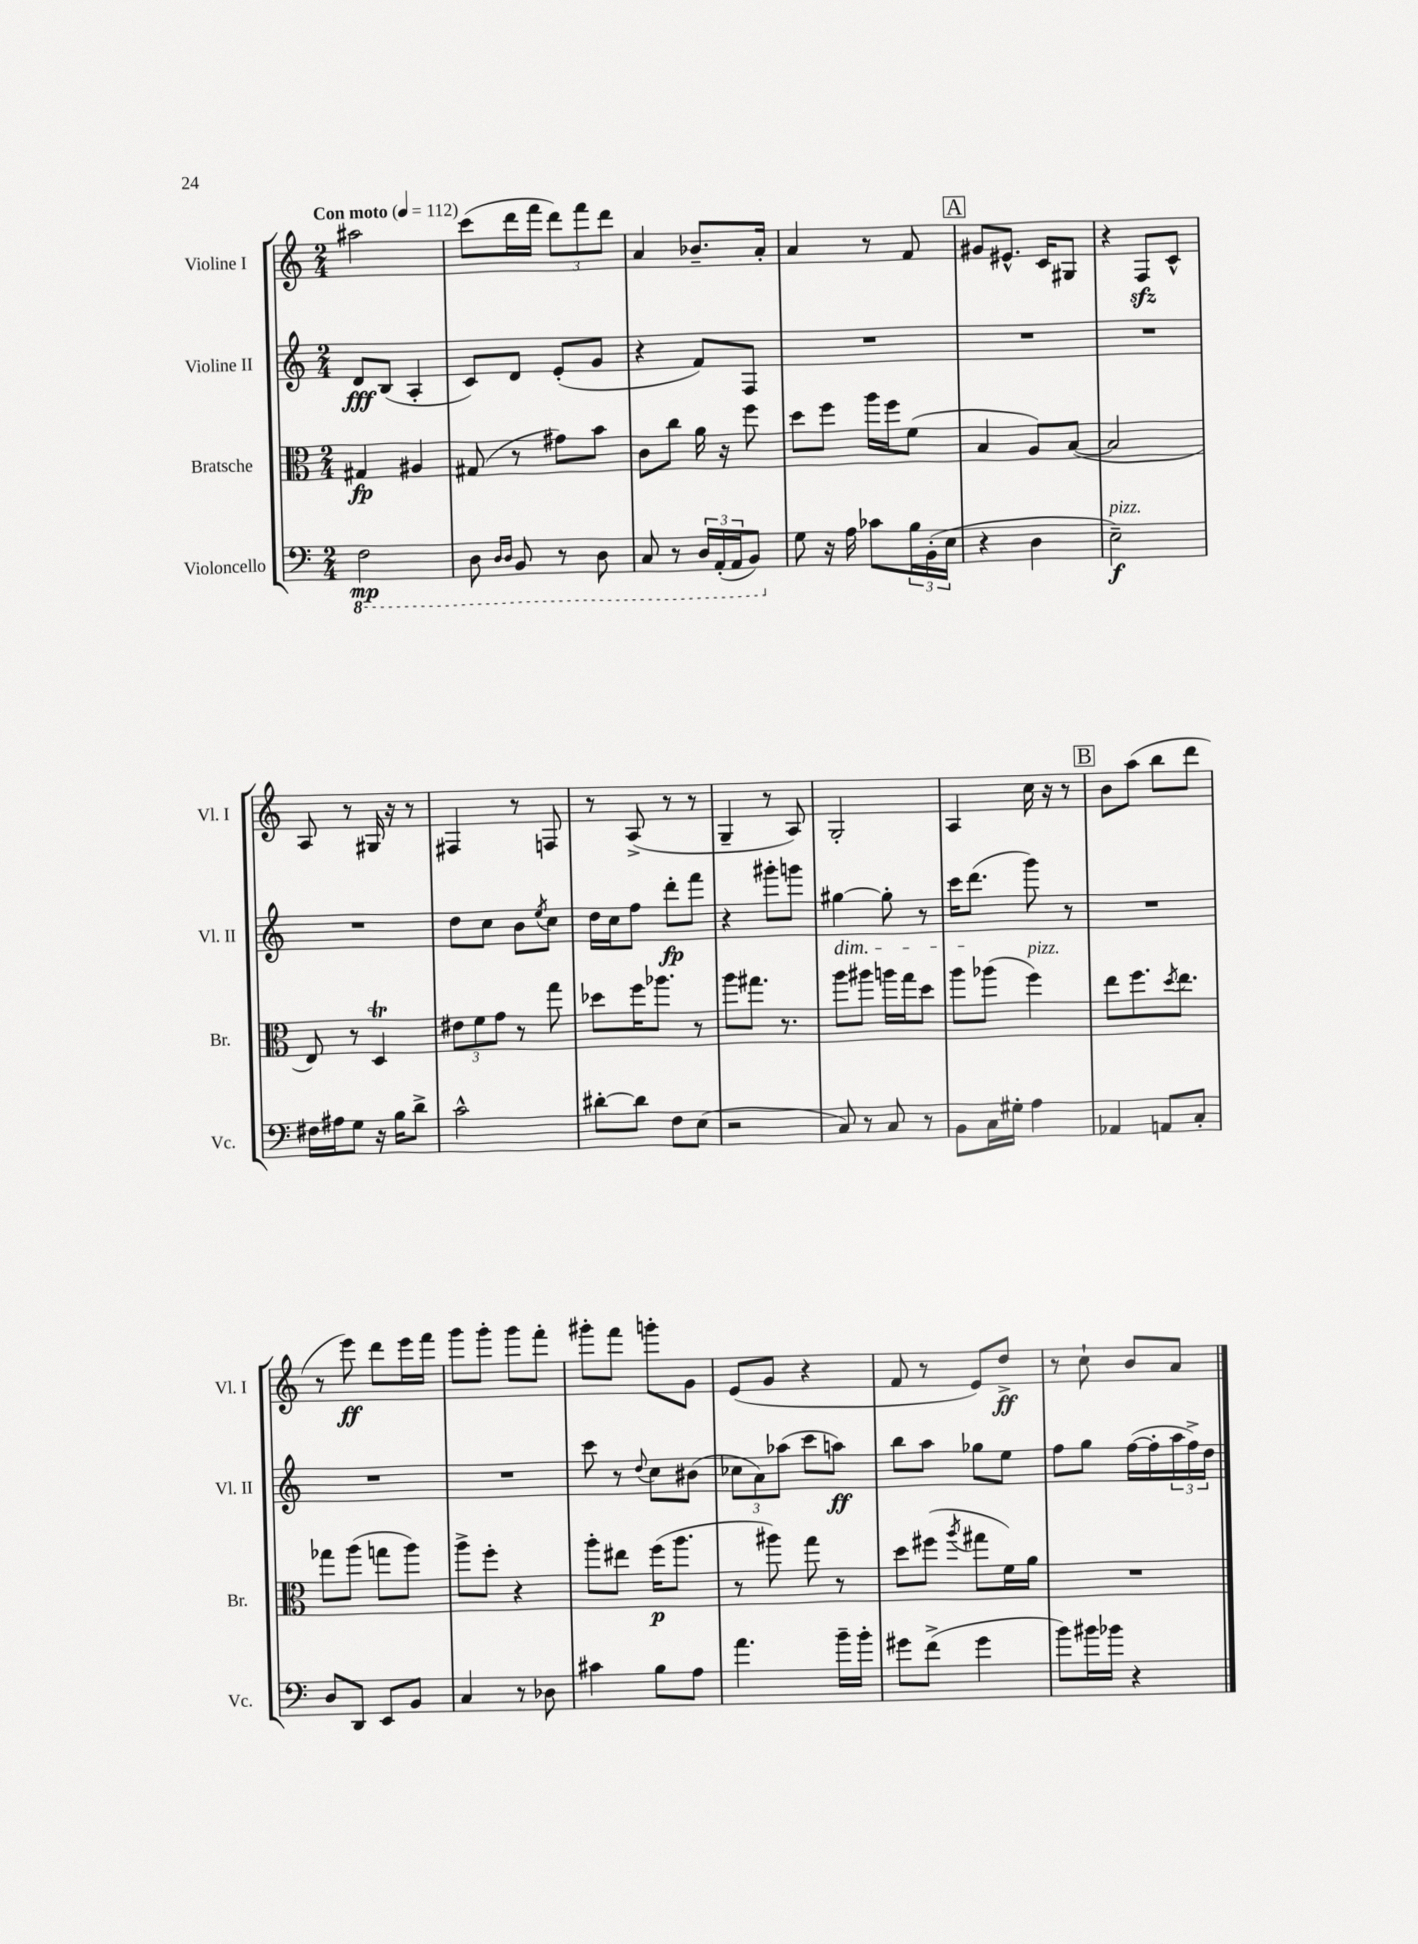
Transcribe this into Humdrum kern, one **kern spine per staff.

**kern	**kern	**kern	**kern
*staff4	*staff3	*staff2	*staff1
*clefF4	*clefC3	*clefG2	*clefG2
*k[]	*k[]	*k[]	*k[]
*M2/4	*M2/4	*M2/4	*M2/4
*MM112	*MM112	*MM112	*MM112
2FF	4G#	8d	2aa#
.	.	(8B	.
.	4A#	4A'	.
=	=	=	=
8DD	(8G#	8c)	(8ccc
16qqDD	.	.	.
16qqDD	.	.	.
8BBB	8r	8d	16ddd
.	.	.	16fff
8r	8g#)	(8e'	12ddd)
.	.	.	12fff
8DD	8b	8g	.
.	.	.	12ddd
=	=	=	=
8CC	8c	4r	4a
8r	8cc	.	.
24DD	16a	8f)	8.b-~
(24AAA'	.	.	.
.	16r	.	.
24AAA	.	.	.
8BBB)	8ff	8F	.
.	.	.	16a'
=	=	=	=
8G	8dd	2r	4a
16r	8ff	.	.
16A	.	.	.
8c-	16aa	.	8r
.	16ff	.	.
24B	(8f	.	8f
(24BB'	.	.	.
24E	.	.	.
=	=	=	=
4r	4B	2r	8g#
.	.	.	8.e#^^
4D	8A)	.	.
.	.	.	16c
.	([8B	.	8G#
=	=	=	=
2E~)	2B]	2r	4r
.	.	.	8F
.	.	.	8c^^
=	=	=	=
16F#	8E)	2r	8A
16A#	.	.	.
8G	8r	.	8r
16r	4D	.	16G#
16B	.	.	16r
8d^	.	.	8r
=	=	=	=
2c^^	12e#	8dd	4F#
.	12f	.	.
.	.	8cc	.
.	12g	.	.
.	8r	8b	8r
.	.	8qee	.
.	8gg	8cc	8F
=	=	=	=
[8d#'	8dd-	16dd	8r
.	.	16cc	.
8d#]	16ff	8ff	(8A^
.	8.aa-	.	.
8F	.	8ddd'	8r
(8E	8r	8fff	8r
=	=	=	=
2r	8aa	4r	4G~
.	8.gg#	.	.
.	.	8ggg#'	8r
.	8.r	.	.
.	.	8ggg	8A)
=	=	=	=
8C)	8aa	[4gg#	2G'
8r	8aa#	.	.
8C	16aa	8gg#']	.
.	16gg	.	.
8r	8dd	8r	.
=	=	=	=
8BB	8aa	16ccc	4A
.	.	(8.ddd	.
16C	(8aa-	.	.
16G#'	.	.	.
4A	4ff)	8ggg)	16cc
.	.	.	16r
.	.	8r	8r
=	=	=	=
4AA-	8ee	2r	8b
.	8.ff	.	(8aa
8AA	.	.	8bb
.	8qdd	.	.
.	8.ee	.	.
8C'	.	.	8ddd
=	=	=	=
8D	8gg-	2r	8r
8DD	(8aa	.	8eee)
8EE	8gg	.	8ddd
8BB	8aa)	.	16eee
.	.	.	16fff
=	=	=	=
4C	8aa^	2r	8ggg
.	8ff'	.	8ggg'
8r	4r	.	8ggg
8D-	.	.	8fff'
=	=	=	=
4c#	8aa'	8ccc	8ggg#'
.	8ee#	8r	8fff
.	.	8qqdd	.
8B	(16ff	8cc	8ggg'
.	8.aa	.	.
8A	.	(8b#	8g
=	=	=	=
4.a	8r	12cc-	(8e
.	.	12a)	.
.	8aa#)	.	8g
.	.	(12aa-	.
.	8gg	8ccc	4r
16b~	8r	8aa)	.
16b'	.	.	.
=	=	=	=
8g#	8dd	8bb	8f
(8f^	(8ff#	8aa	8r
.	8qaa	.	.
4g#	8gg#	8gg-	8e)
.	16f)	8ee	8dd^
.	16a	.	.
=	=	=	=
8b)	2r	8ff	8r
16b#	.	8gg	8cc`
16b-	.	.	.
4r	.	([16ff	8b
.	.	16ff']	.
.	.	24aa	8a
.	.	24ff^)	.
.	.	24dd	.
==	==	==	==
*-	*-	*-	*-
